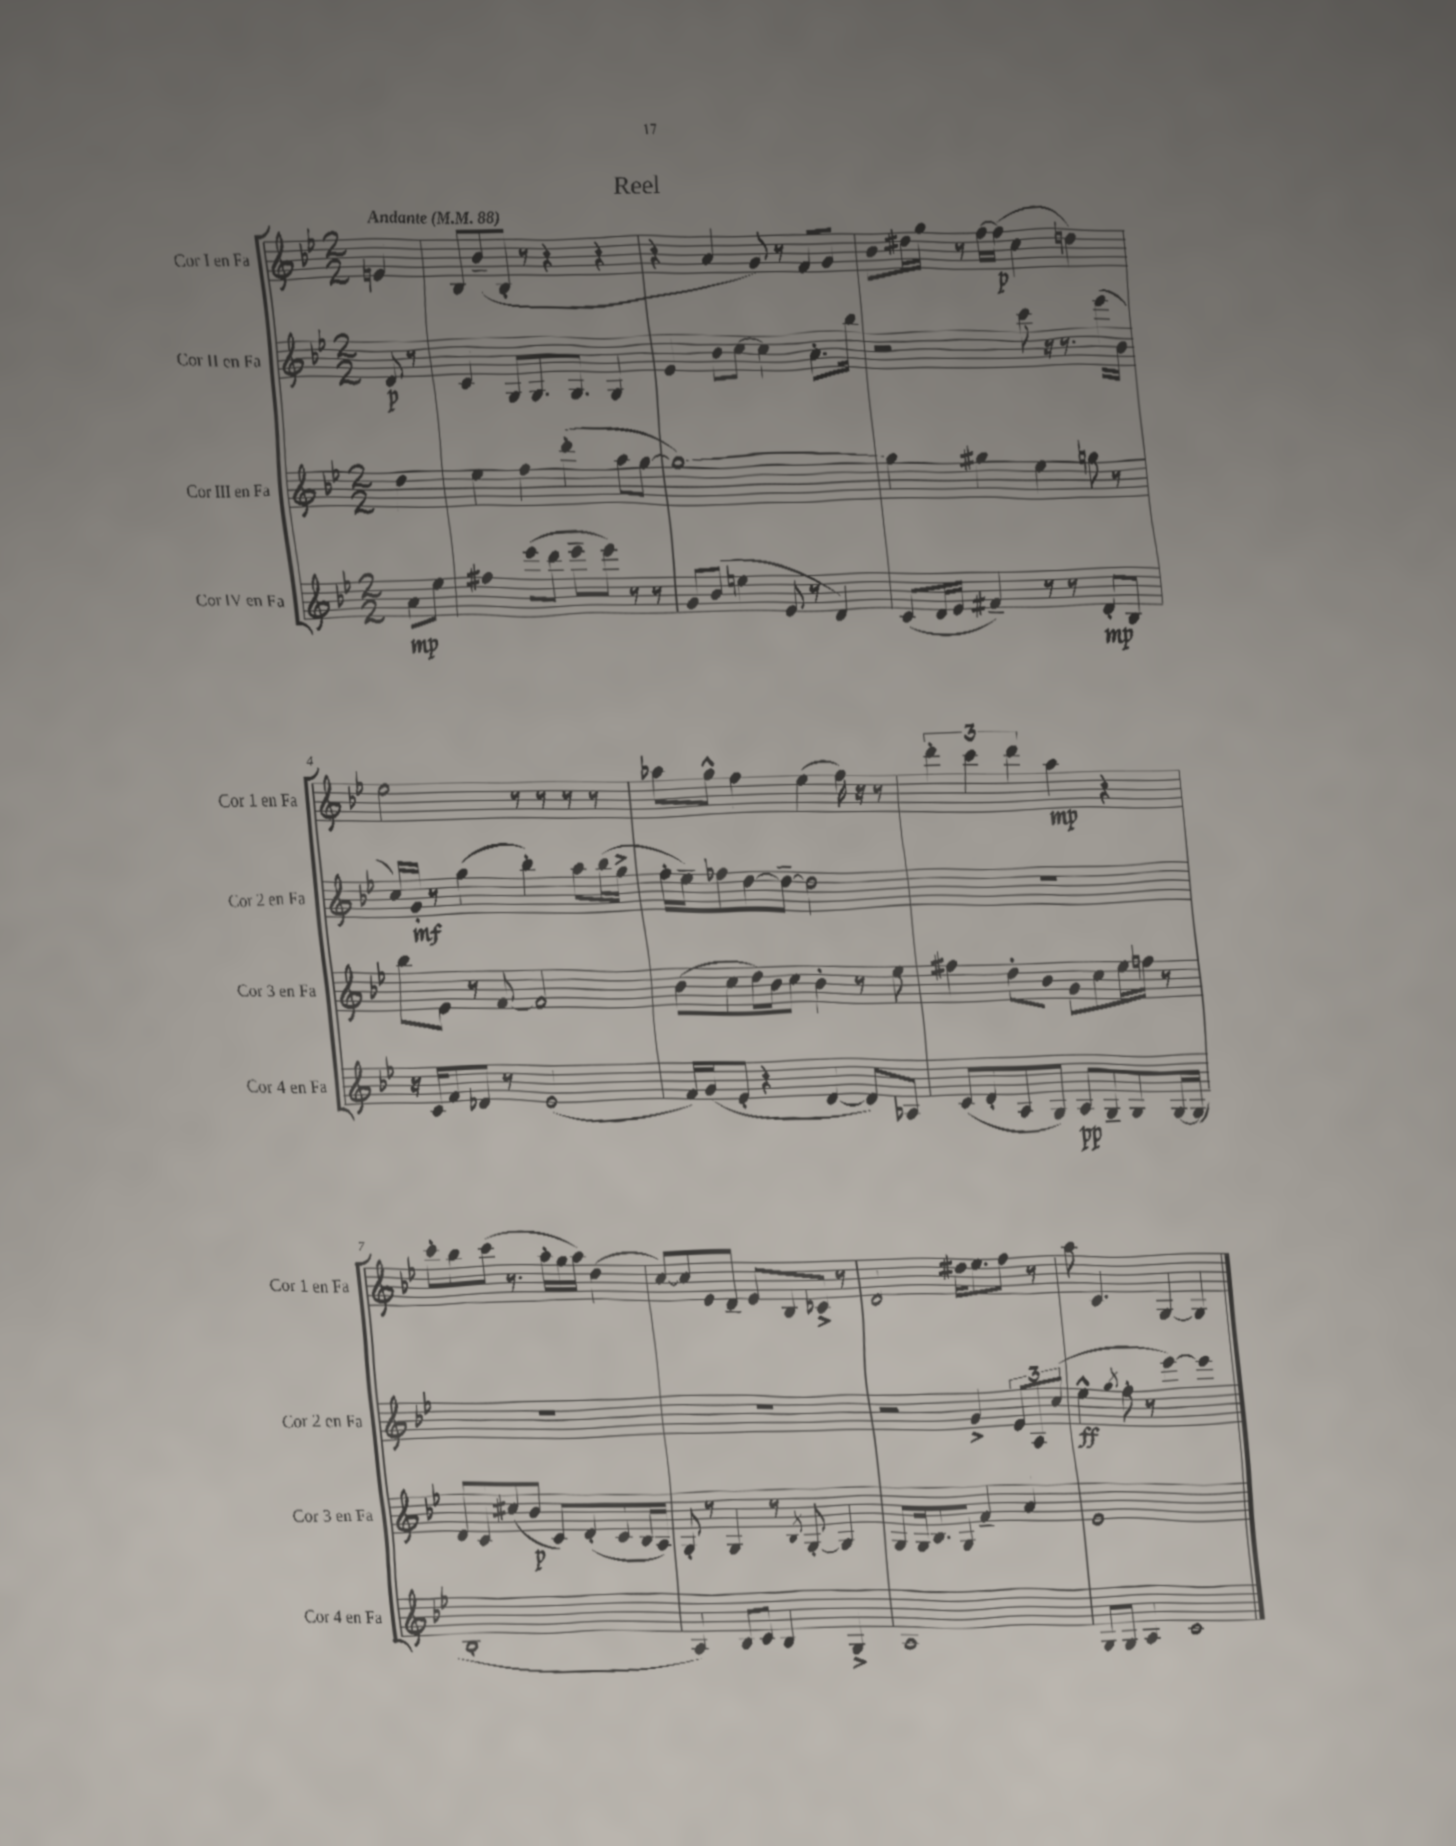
\header { title = "Reel" }
<<
\new StaffGroup <<
\new Staff = "s0" \with { instrumentName = "Cor I en Fa" shortInstrumentName = "Cor 1 en Fa" } {
    \clef treble \key bes \major \numericTimeSignature \time 2/2 \partial 4 \tempo "Andante" 4 = 88
    e'4 |
    bes8 bes'8--( bes8-. r8 r4 r4 |
    r4 a'4 g'8) r8 f'8 g'8 |
    bes'8 dis''16 g''16 r8 f''16~ f''16\p( c''4 d''4) |
    ees''2 r8 r8 r8 r8 |
    aes''8 g''8-^ f''4 ees''4( f''16) r16 r8 |
    \tuplet 3/2 { d'''4-. c'''4 d'''4 } a''4\mp r4 |
    c'''8-. bes''8 c'''8( r8. a''16-. g''16 a''16) d''4( |
    c''8~) c''8 ees'8 d'8-- ees'8 bes8 ces'8-> r8 |
    d'2 dis''16 ees''8. f''8 r8 |
    a''8 c'4. g4~ g4 \bar "|." |
}
\new Staff = "s1" \with { instrumentName = "Cor II en Fa" shortInstrumentName = "Cor 2 en Fa" } {
    \clef treble \key bes \major \numericTimeSignature \time 2/2 \partial 4
    d'8\p r8 |
    c'4 g8 g8. g8. g4 |
    ees'4 bes'8 c''8~ c''4 a'8.-. bes''16 |
    r2 c'''8 r16 r8. ees'''16( bes'16 |
    c''16) g'16-.\mf r8 g''4( bes''4-.) a''8 bes''16( g''16-> |
    f''16-. ees''16--) fes''8 d''8~ d''8~-- d''2 |
    R1 |
    R1 |
    R1 |
    r2 g'4-> \tuplet 3/2 { ees'8 a8 c''8( } |
    ees''4-^\ff \acciaccatura { g''8 } f''8-. r8 ees'''4~) ees'''4 \bar "|." |
}
\new Staff = "s2" \with { instrumentName = "Cor III en Fa" shortInstrumentName = "Cor 3 en Fa" } {
    \clef treble \key bes \major \numericTimeSignature \time 2/2 \partial 4
    d''4 |
    ees''4 f''4 d'''4-.( a''8 g''8~ |
    g''1~) |
    g''4 gis''4 ees''4 g''8 r8 |
    bes''8 ees'8 r8 f'8~ f'2 |
    bes'8( c''8 d''16) bes'16 c''8 bes'4-. r8 ees''8 |
    fis''4 d''8-. bes'8 g'8 c''8 ees''16 f''16 r8 |
    d'8 c'8 cis''8( bes'8\p c'8) d'8-.( c'8 bes16 a16) |
    g8-. r8 g4 r8 \acciaccatura { bes8 } g8~-. g4 |
    g8 g16 bes8. g8 f'4-- a'4 |
    ees'1 \bar "|." |
}
\new Staff = "s3" \with { instrumentName = "Cor IV en Fa" shortInstrumentName = "Cor 4 en Fa" } {
    \clef treble \key bes \major \numericTimeSignature \time 2/2 \partial 4
    a'8\mp ees''8 |
    fis''4 ees'''8( d'''8 ees'''8-- ees'''8) r8 r8 |
    g'8 bes'8( e''4 ees'8 r8 d'4) |
    c'8( d'16 ees'16 fis'4--) r8 r8 d'8-.\mp bes8 |
    r16 c'16 f'8 des'8 r8 ees'2( |
    f'16) g'16( ees'8-. r4 d'4~ d'8) aes8 |
    c'8( d'8-. a8 g8) a8\pp g8-- g8 g16~ g16( |
    bes1-. |
    a4) bes8 c'8 bes4 g4-> |
    a1 |
    g8 g8 a4 c'2 \bar "|." |
}
>>
>>
